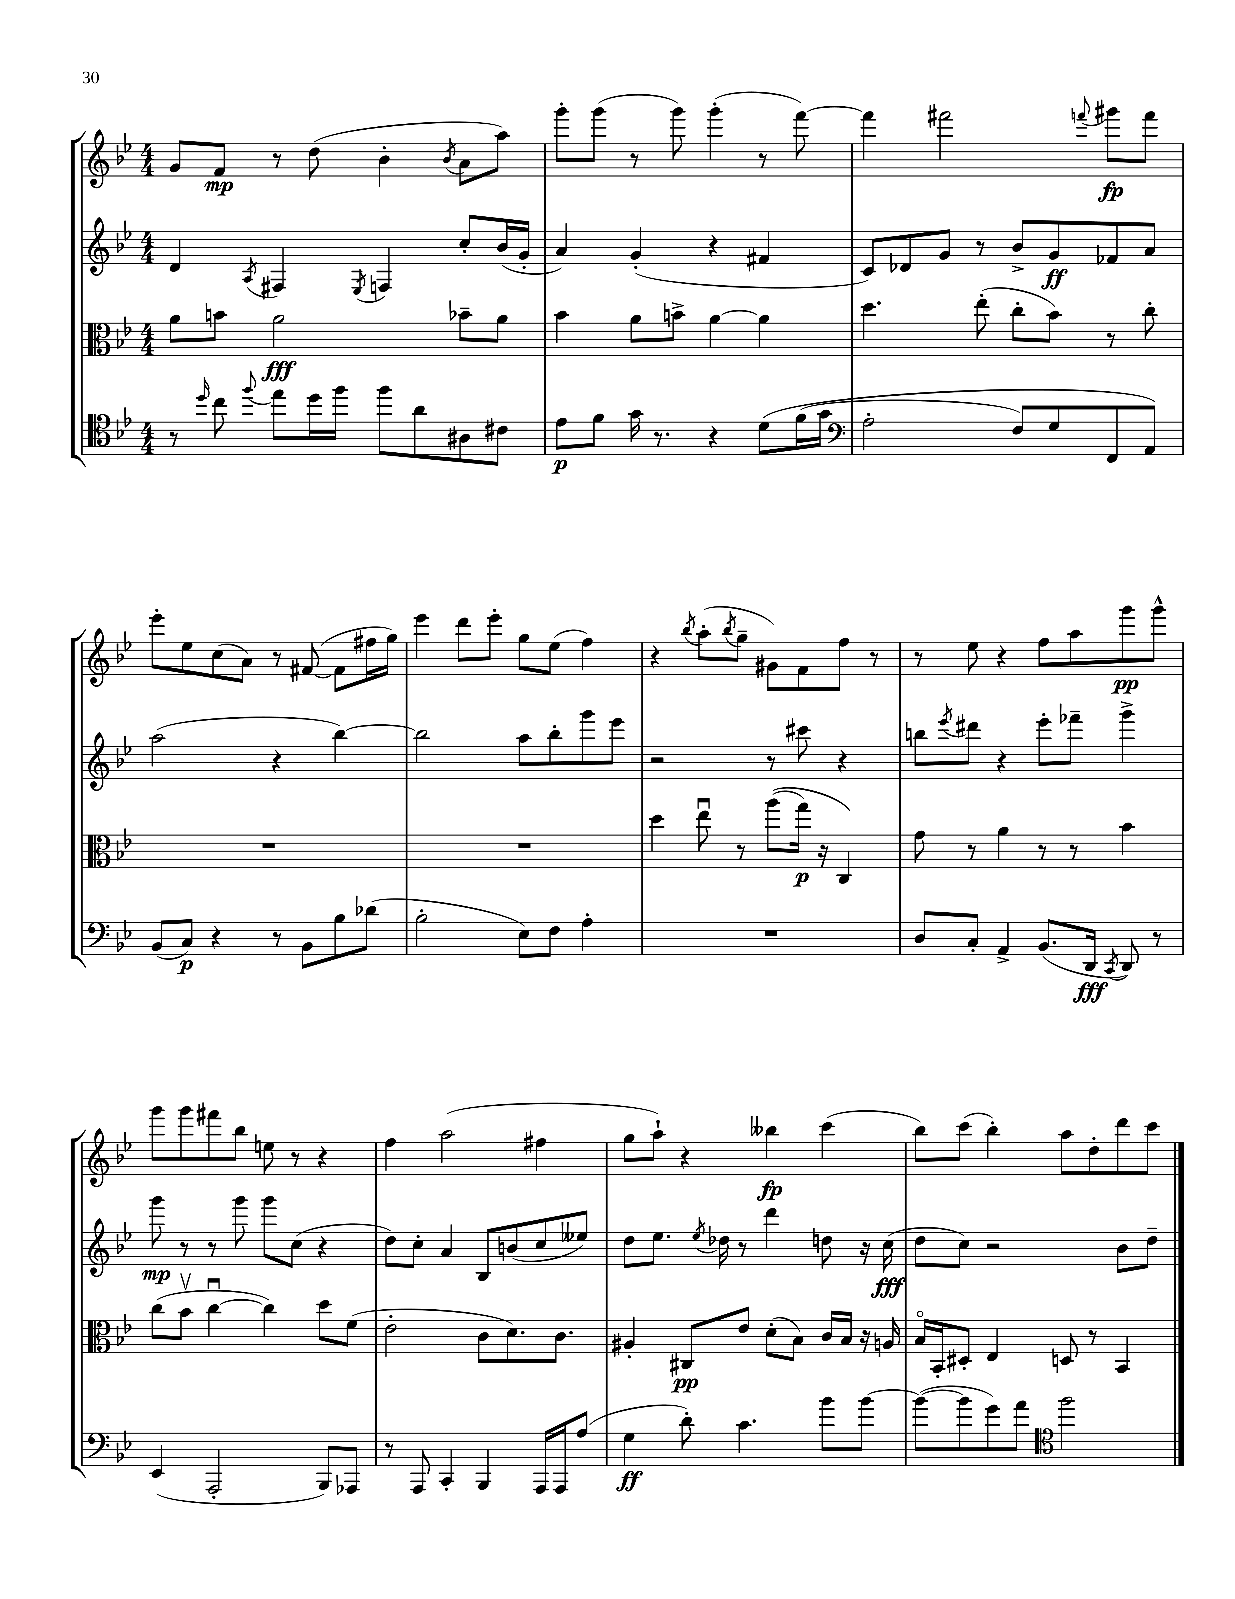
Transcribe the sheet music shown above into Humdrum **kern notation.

**kern	**dynam	**kern	**dynam	**kern	**dynam	**kern	**dynam
*part4	*part4	*part3	*part3	*part2	*part2	*part1	*part1
*staff4	*staff4	*staff3	*staff3	*staff2	*staff2	*staff1	*staff1
*clefC4	*	*clefC3	*	*clefG2	*	*clefG2	*
*k[b-e-]	*	*k[b-e-]	*	*k[b-e-]	*	*k[b-e-]	*
*M4/4	*	*M4/4	*	*M4/4	*	*M4/4	*
=123	=123	=123	=123	=123	=123	=123	=123
8r	.	8a\L	.	4d/	.	8g/L	.
16qqdd/	.	.	.	.	.	.	.
8cc\	.	8bn\J	.	.	.	8f/J	mp
8qqff/	.	.	.	8qA/	.	.	.
8ee-\L	.	2a\	fff	4F#X/	.	8r	.
16dd\L	.	.	.	.	.	(8dd\	.
16ff\JJ	.	.	.	.	.	.	.
.	.	.	.	8qE-/	.	.	.
8ff\L	.	.	.	4Fn/	.	4b-'\	.
8a\	.	.	.	.	.	.	.
.	.	.	.	.	.	8qb-/	.
8A#X\	.	8b-X~\L	.	8cc'/L	.	8a\L	.
8c#X\J	.	8a\J	.	(16b-/L	.	8aa\J)	.
.	.	.	.	16g'/JJ	.	.	.
=124	=124	=124	=124	=124	=124	=124	=124
8e-\L	p	4b-\	.	4a/)	.	8ggg'\L	.
8f\J	.	.	.	.	.	(8ggg\J	.
16g\	.	8a\L	.	(4g'/	.	8r	.
8.r	.	.	.	.	.	.	.
.	.	8bn^\J	.	.	.	8ggg\)	.
4r	.	[4a\	.	4r	.	(4ggg'\	.
(8d\L	.	4a\]	.	4f#X/	.	8r	.
(16f\L	.	.	.	.	.	[8fff\)	.
16g\JJ	.	.	.	.	.	.	.
=125	=125	=125	=125	=125	=125	=125	=125
*clefF4	*	*	*	*	*	*	*
2A'\	.	4.dd\	.	8c/L)	.	4fff\]	.
.	.	.	.	8d-X/	.	.	.
.	.	.	.	8g/J	.	2fff#X\	.
.	.	(8ee-'\	.	8r	.	.	.
8F/L)	.	8cc'\L	.	8b-^/L	.	.	.
8G/	.	8b-\J)	.	8g/	ff	.	.
.	.	.	.	.	.	8qqfffn/	.
8FF/	.	8r	.	8f-X/	.	8ggg#X\L	fp
8AA/J)	.	8cc'\	.	8a/J	.	8fff\J	.
!!LO:LB:g=z
=126	=126	=126	=126	=126	=126	=126	=126
(8BB-/L	.	1r	.	(2aa\	.	8eee-'\L	.
8C/J)	p	.	.	.	.	8ee-\	.
4r	.	.	.	.	.	(8cc\	.
.	.	.	.	.	.	8a\J)	.
8r	.	.	.	4r	.	8r	.
8BB-\L	.	.	.	.	.	([8f#X/	.
8B-\	.	.	.	[4bb-\)	.	8f#\L]	.
(8d-X\J	.	.	.	.	.	16ff#X\L	.
.	.	.	.	.	.	16gg\JJ)	.
=127	=127	=127	=127	=127	=127	=127	=127
2B-'\	.	1r	.	2bb-\]	.	4eee-\	.
.	.	.	.	.	.	8ddd\L	.
.	.	.	.	.	.	8eee-'\J	.
8E-\L)	.	.	.	8aa\L	.	8gg\L	.
8F\J	.	.	.	8bb-'\	.	(8ee-\J	.
4A'\	.	.	.	8ggg\	.	4ff\)	.
.	.	.	.	8eee-\J	.	.	.
=128	=128	=128	=128	=128	=128	=128	=128
1r	.	4dd\	.	2r	.	4r	.
.	.	.	.	.	.	8qbb-/	.
.	.	8ee-u\	.	.	.	(8aa'\L	.
.	.	.	.	.	.	8qbb-/	.
.	.	8r	.	.	.	8gg~\J	.
.	.	((8aa\L	.	8r	.	8g#X\L)	.
.	.	16gg\Jk)	p	8ccc#X\	.	8f\	.
.	.	16r	.	.	.	.	.
.	.	4C/)	.	4r	.	8ff\J	.
.	.	.	.	.	.	8r	.
=129	=129	=129	=129	=129	=129	=129	=129
8D/L	.	8g\	.	8bbn\L	.	8r	.
.	.	.	.	8qeee-/	.	.	.
8C'/J	.	8r	.	8ddd#X\J	.	8ee-\	.
4AA^/	.	4a\	.	4r	.	4r	.
(8.BB-/L	.	8r	.	8eee-'\L	.	8ff\L	.
.	.	8r	.	8fff-X~\J	.	8aa\	.
16DD/Jk	fff	.	.	.	.	.	.
8qCC/	.	.	.	.	.	.	.
8DD/)	.	4b-\	.	4ggg^\	.	8ggg\	pp
8r	.	.	.	.	.	8ggg^^\J	.
!!LO:LB:g=z
=130	=130	=130	=130	=130	=130	=130	=130
(4EE-/	.	(8cc\L	.	8ggg\	mp	8ggg\L	.
.	.	8b-v\J	.	8r	.	8ggg\	.
2AAA'/	.	[4ccu\	.	8r	.	8fff#X\	.
.	.	.	.	8ggg\	.	8bb-\J	.
.	.	4cc\])	.	8ggg\L	.	8een\	.
.	.	.	.	(8cc\J	.	8r	.
8BBB-/L)	.	8dd\L	.	4r	.	4r	.
8AAA-X/J	.	(8f\J	.	.	.	.	.
=131	=131	=131	=131	=131	=131	=131	=131
8r	.	2e-'\	.	8dd\L)	.	4ff\	.
8AAA/	.	.	.	8cc'\J	.	.	.
4CC'/	.	.	.	4a/	.	(2aa\	.
4BBB-/	.	8c\L	.	8B-/L	.	.	.
.	.	8.d\)	.	(8bn/	.	.	.
16AAA/LL	.	.	.	8cc/	.	4ff#X\	.
16AAA/J	.	8.c\J	.	.	.	.	.
(8A/J	.	.	.	8ee--X/J)	.	.	.
=132	=132	=132	=132	=132	=132	=132	=132
4G\	ff	4A#X'/	.	8dd\L	.	8gg\L	.
.	.	.	.	8.ee-\J	.	8aa`\J)	.
8d'\)	.	8C#X/L	pp	.	.	4r	.
.	.	.	.	8qee-/	.	.	.
.	.	.	.	16dd-X\	.	.	.
4.c\	.	8e-/J	.	8r	.	.	.
.	.	(8d'\L	.	4ddd\	.	4bb--X\	fp
.	.	8B-\J)	.	.	.	.	.
8b-\L	.	16c/LL	.	8ddn\	.	(4ccc\	.
.	.	16B-/JJ	.	.	.	.	.
[8b-\J	.	16r	.	16r	.	.	.
.	.	16An/	.	(16cc\	fff	.	.
=133	=133	=133	=133	=133	=133	=133	=133
(8b-\L_	.	16B-/LL	.	8dd\L	.	8bb-\L)	.
.	.	16BB-'/J	.	.	.	.	.
8b-\]	.	8D#X'/J	.	8cc\J)	.	(8ccc\J	.
8g\)	.	4E-/	.	2r	.	4bb-'\)	.
8a\J	.	.	.	.	.	.	.
*clefC4	*	*	*	*	*	*	*
2ff\	.	8Dn/	.	.	.	8aa\L	.
.	.	8r	.	.	.	8dd'\	.
.	.	4BB-/	.	8b-\L	.	8ddd\	.
.	.	.	.	8dd~\J	.	8ccc\J	.
==	==	==	==	==	==	==	==
*-	*-	*-	*-	*-	*-	*-	*-
